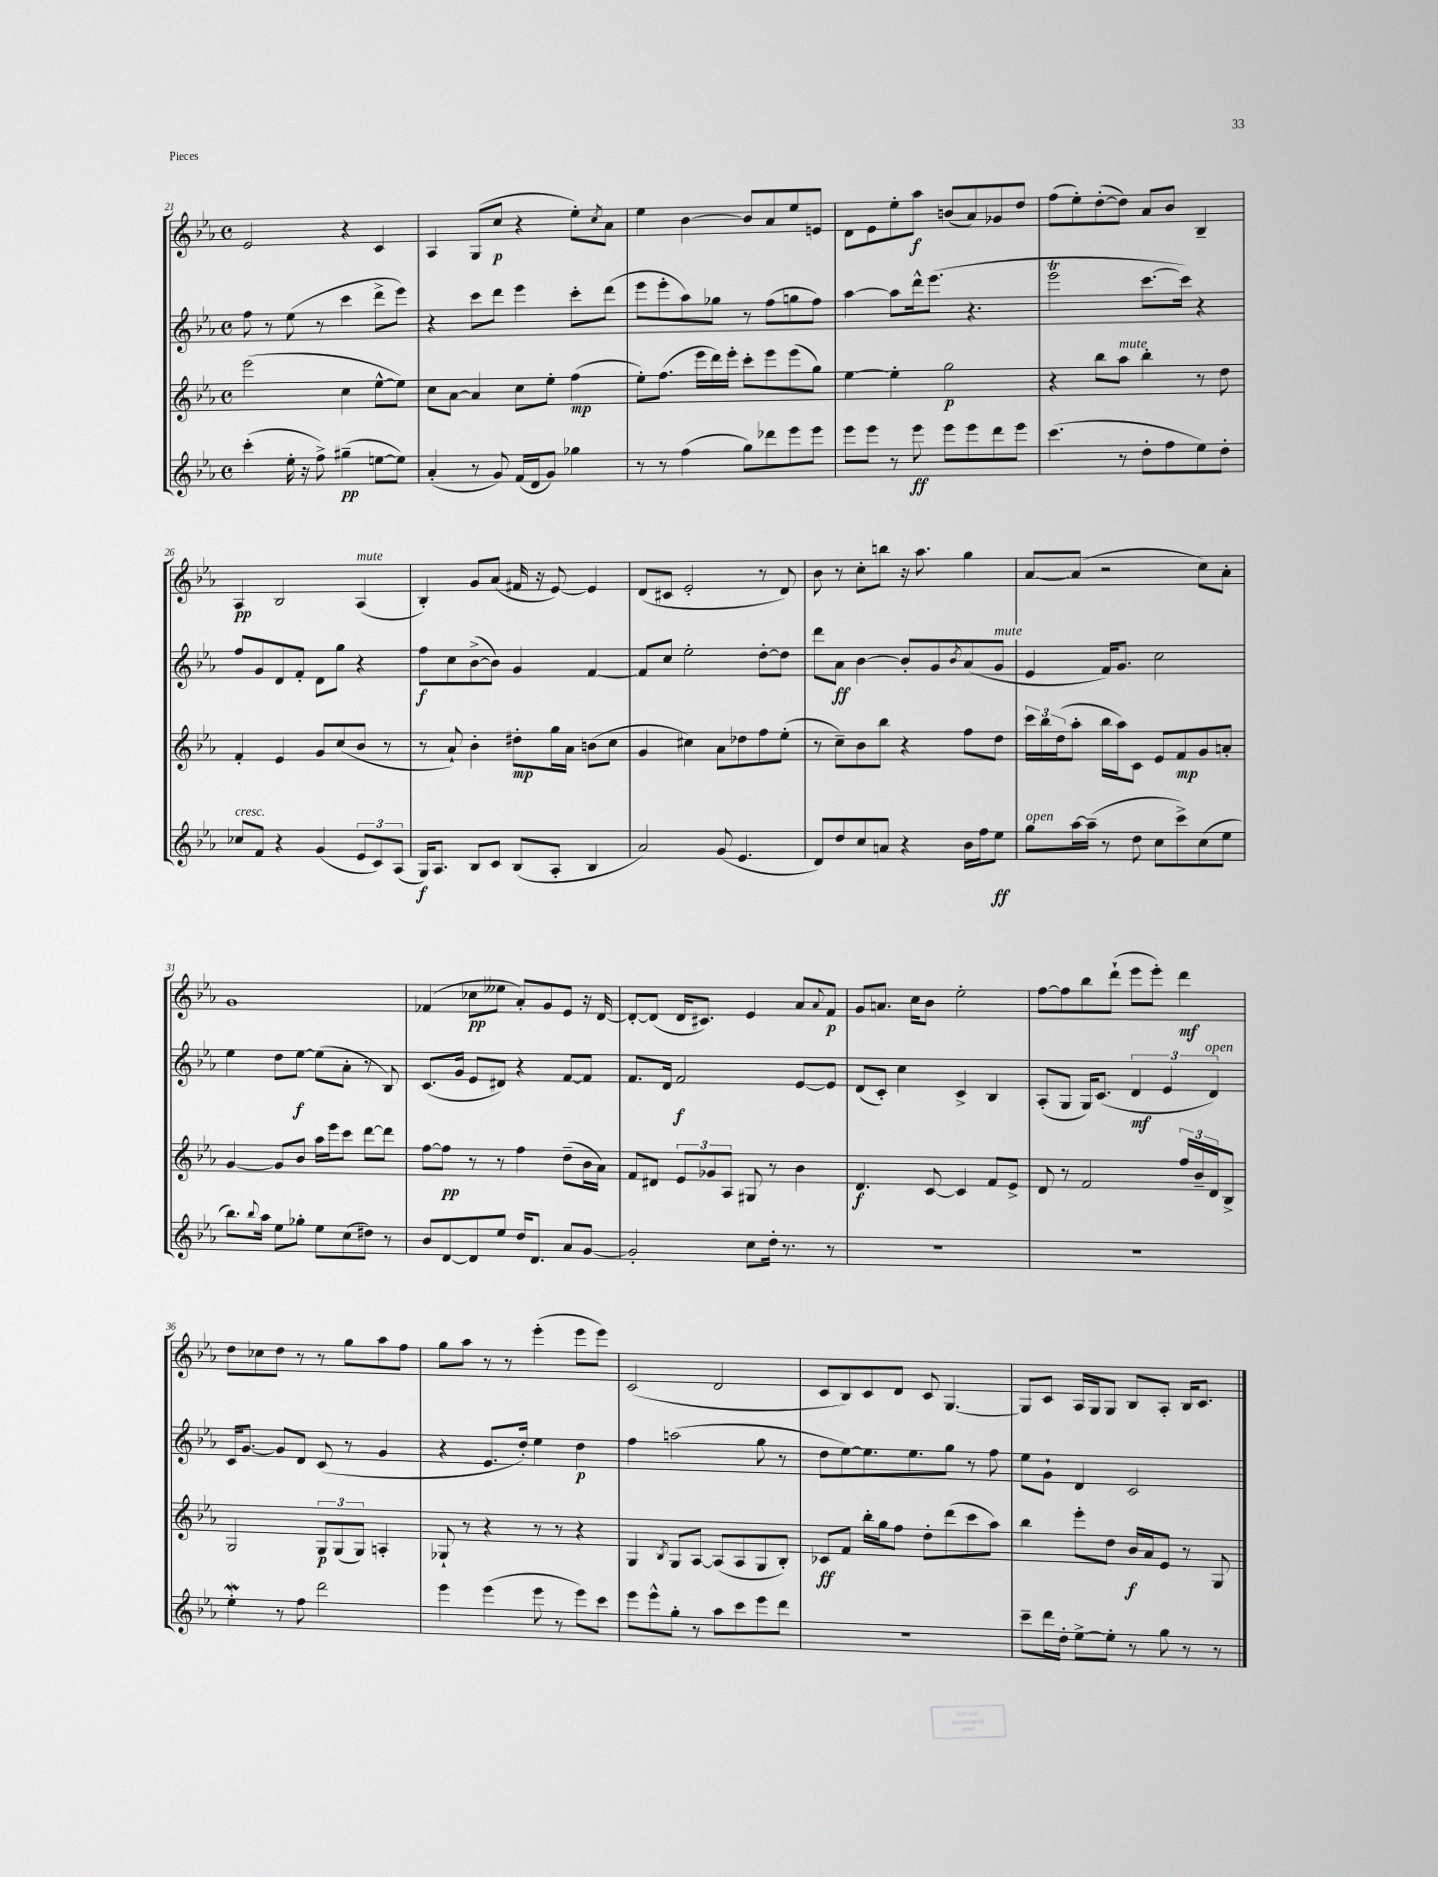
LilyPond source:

<<
\new StaffGroup <<
\new Staff = "s0" {
    \clef treble \key ees \major \defaultTimeSignature \time 4/4
    ees'2 r4 c'4 |
    aes4 g8( c''8\p r4 ees''8-.) \acciaccatura { c''8 } aes'8 |
    ees''4 bes'4~ bes'8 aes'8 ees''8 e'8 |
    d'8 ees'8 ees''8-. aes''8\f b'8( aes'8) ges'8 d''8 |
    f''8( ees''8-.) d''8~-.( d''8) aes'8 bes'8 bes4-- |
    aes4\pp bes2 aes4^\markup { \italic "mute" }( |
    bes4-.) g'8 aes'8( fis'16 r16 ees'8~) ees'4 |
    d'8( cis'8 ees'2-. r8 d'8) |
    bes'8 r8 c''8-. b''8 r16 aes''8. g''4 |
    aes'8~ aes'8( r2 c''8) aes'8-. |
    g'1 |
    fes'4( ces''8\pp eeses''8 aes'8-.) g'8 ees'8 r16 d'16~ |
    d'8~-. d'8( d'16 cis'8.) ees'4 aes'8 \appoggiatura { aes'8 } f'8\p |
    g'8 a'8. c''16 bes'8 ees''2-. |
    f''8~ f''8 bes''8 d'''8-!( ees'''8 ees'''8-.) d'''4\mf |
    d''8 ces''8 d''8 r8 r8 g''8 aes''8 f''8 |
    g''8 aes''8 r8 r8 ees'''4-.( ees'''8 ees'''8) |
    c'2( d'2 |
    c'8 bes8) c'8 d'8 c'8 g4.~ |
    g8 c'8 aes16 g16 g8 bes8 aes8-. bes16 c'8. \bar "|." |
}
\new Staff = "s1" {
    \clef treble \key ees \major \defaultTimeSignature \time 4/4
    f''8 r8 ees''8( r8 c'''4 d'''8-> ees'''8) |
    r4 c'''8 d'''8 ees'''4 c'''8-. d'''8( |
    ees'''8 ees'''8-. aes''8) ges''8 r8 f''8( g''8 f''8) |
    aes''4~ aes''8 d'''16-^ ees'''8.( r4. |
    ees'''2\trill c'''8.~ c'''16) r4 |
    f''8 g'8 d'8 f'8-. d'8 g''8 r4 |
    f''8\f c''8 bes'8~->( bes'8) g'4 f'4~ |
    f'8 c''8 ees''2-. d''8~-. d''8 |
    d'''8 aes'8\ff bes'4~ bes'8-. g'8 \acciaccatura { bes'8 } aes'8( g'8^\markup { \italic "mute" } |
    ees'4 f'16) g'8. c''2 |
    ees''4 d''8 ees''8~\f ees''8( aes'8-. r8 bes8) |
    c'8.( g'16 ees'8 dis'8) r4 f'8~ f'8 |
    f'8. d'16 f'2\f ees'8~ ees'8 |
    d'8( c'8-.) c''4 c'4-> bes4 |
    aes8-.( g8 g16) c'8.( \tuplet 3/2 { d'4\mf ees'4 d'4^\markup { \italic "open" }) } |
    c'16 g'8.~ g'8 d'8 c'8( r8 g'4 |
    r4 ees'8. d''16-.) ees''4 d''4\p |
    f''4 a''2( g''8 r8 |
    d''8 ees''8~) ees''8. ees''8. g''8 r8 f''8 |
    ees''8 g'8-! d'4 c'2 \bar "|." |
}
\new Staff = "s2" {
    \clef treble \key ees \major \defaultTimeSignature \time 4/4
    ees'''2( c''4 ees''8~-^ ees''8) |
    c''8 aes'8~ aes'4 c''8 ees''8-. f''4\mp( |
    ees''8-.) f''8.( ees'''16 d'''16) ees'''16-. c'''8-. ees'''8 ees'''8( g''8) |
    ees''4~ ees''4-. g''2\p |
    r4 bes''8 aes''8^\markup { \italic "mute" } bes''4-. r8 d''8 |
    f'4-. ees'4 g'8 c''8( bes'8 r8 |
    r8 aes'8-!) bes'4-. dis''8-.\mp g''16 aes'16 b'8( c''8 |
    g'4 cis''4) aes'8 des''8 f''8 ees''8-.( |
    r8 c''8--) bes'8 bes''8 r4 f''8 d''8 |
    \tuplet 3/2 { c'''16 bes''16 d''16( } aes''8-. bes''16 aes''16) c'8 ees'8 f'8\mp g'8 a'8-. |
    g'4~ g'8 bes'8 aes''16 ees'''16 c'''8 d'''8~ d'''8 |
    f''8~ f''8\pp r8 r8 f''4 d''8--( bes'16 aes'16) |
    f'8 dis'8 \tuplet 3/2 { ees'8 ges'8 aes8 } gis8 r8 bes'4 |
    d'4.\f c'8~ c'4 f'8 ees'8-> |
    d'8 r8 f'2 \tuplet 3/2 { f''16 bes'16-- d'16 } bes8-> |
    g2 \tuplet 3/2 { g8\p g8( g8) } a4-. |
    ges8-! r8 r4 r8 r8 r4 |
    g4 \acciaccatura { bes8 } g8 aes8~ aes8( aes8 g8 bes8-.) |
    ces'8\ff f'8 bes''16-. g''16 f''8 d''8-. d'''8( c'''8 aes''8) |
    bes''4 ees'''8-. d''8 bes'16\f aes'16 ees'8 r8 g8 \bar "|." |
}
\new Staff = "s3" {
    \clef treble \key ees \major \defaultTimeSignature \time 4/4
    c'''4-.( ees''16-. r16 f''8->) gis''4--\pp( e''8~ e''8) |
    aes'4-.( r8 g'8) f'16( d'16 g'8) ges''4 |
    r8 r8 f''4( g''8) des'''8 ees'''8 ees'''8 |
    ees'''8 ees'''8 r8 ees'''8\ff ees'''8 ees'''8 d'''8 ees'''8 |
    c'''4.( r8 d''8-. f''8 ees''8) d''8-. |
    ces''8^\markup { \italic "cresc." } f'8 r4 g'4( \tuplet 3/2 { ees'8 c'8) aes8( } |
    g16\f) aes8. bes8 c'8 bes8( aes8-. bes4 |
    aes'2) g'8( ees'4. |
    d'8) d''8 c''8 a'8 r4 bes'16 f''16 ees''8\ff |
    g''8^\markup { \italic "open" } aes''16~ aes''16--( r8 d''8 c''8 c'''8->) c''8( ees''8 |
    bes''8.) \appoggiatura { bes''8 } aes''16 ees''8 ges''8-. ees''8 c''8( dis''8) r8 |
    bes'8 d'8~ d'8 ees''8 d''16 d'8. aes'8 g'8~ |
    g'2-. c''8 d''16-. r8. r8 |
    R1 |
    R1 |
    ees''4-.\mordent r8 f''8 d'''2 |
    ees'''4 ees'''4( ees'''8 r8 ees'''8) c'''8 |
    ees'''8 ees'''8-^ g''8-. r8 aes''8 c'''8 ees'''8 d'''8 |
    R1 |
    c'''8-- d'''16 d''16-. ees''8~-> ees''8-. r8 g''8 r8 r8 \bar "|." |
}
>>
>>
\layout { \context { \Score currentBarNumber = #21 } }
